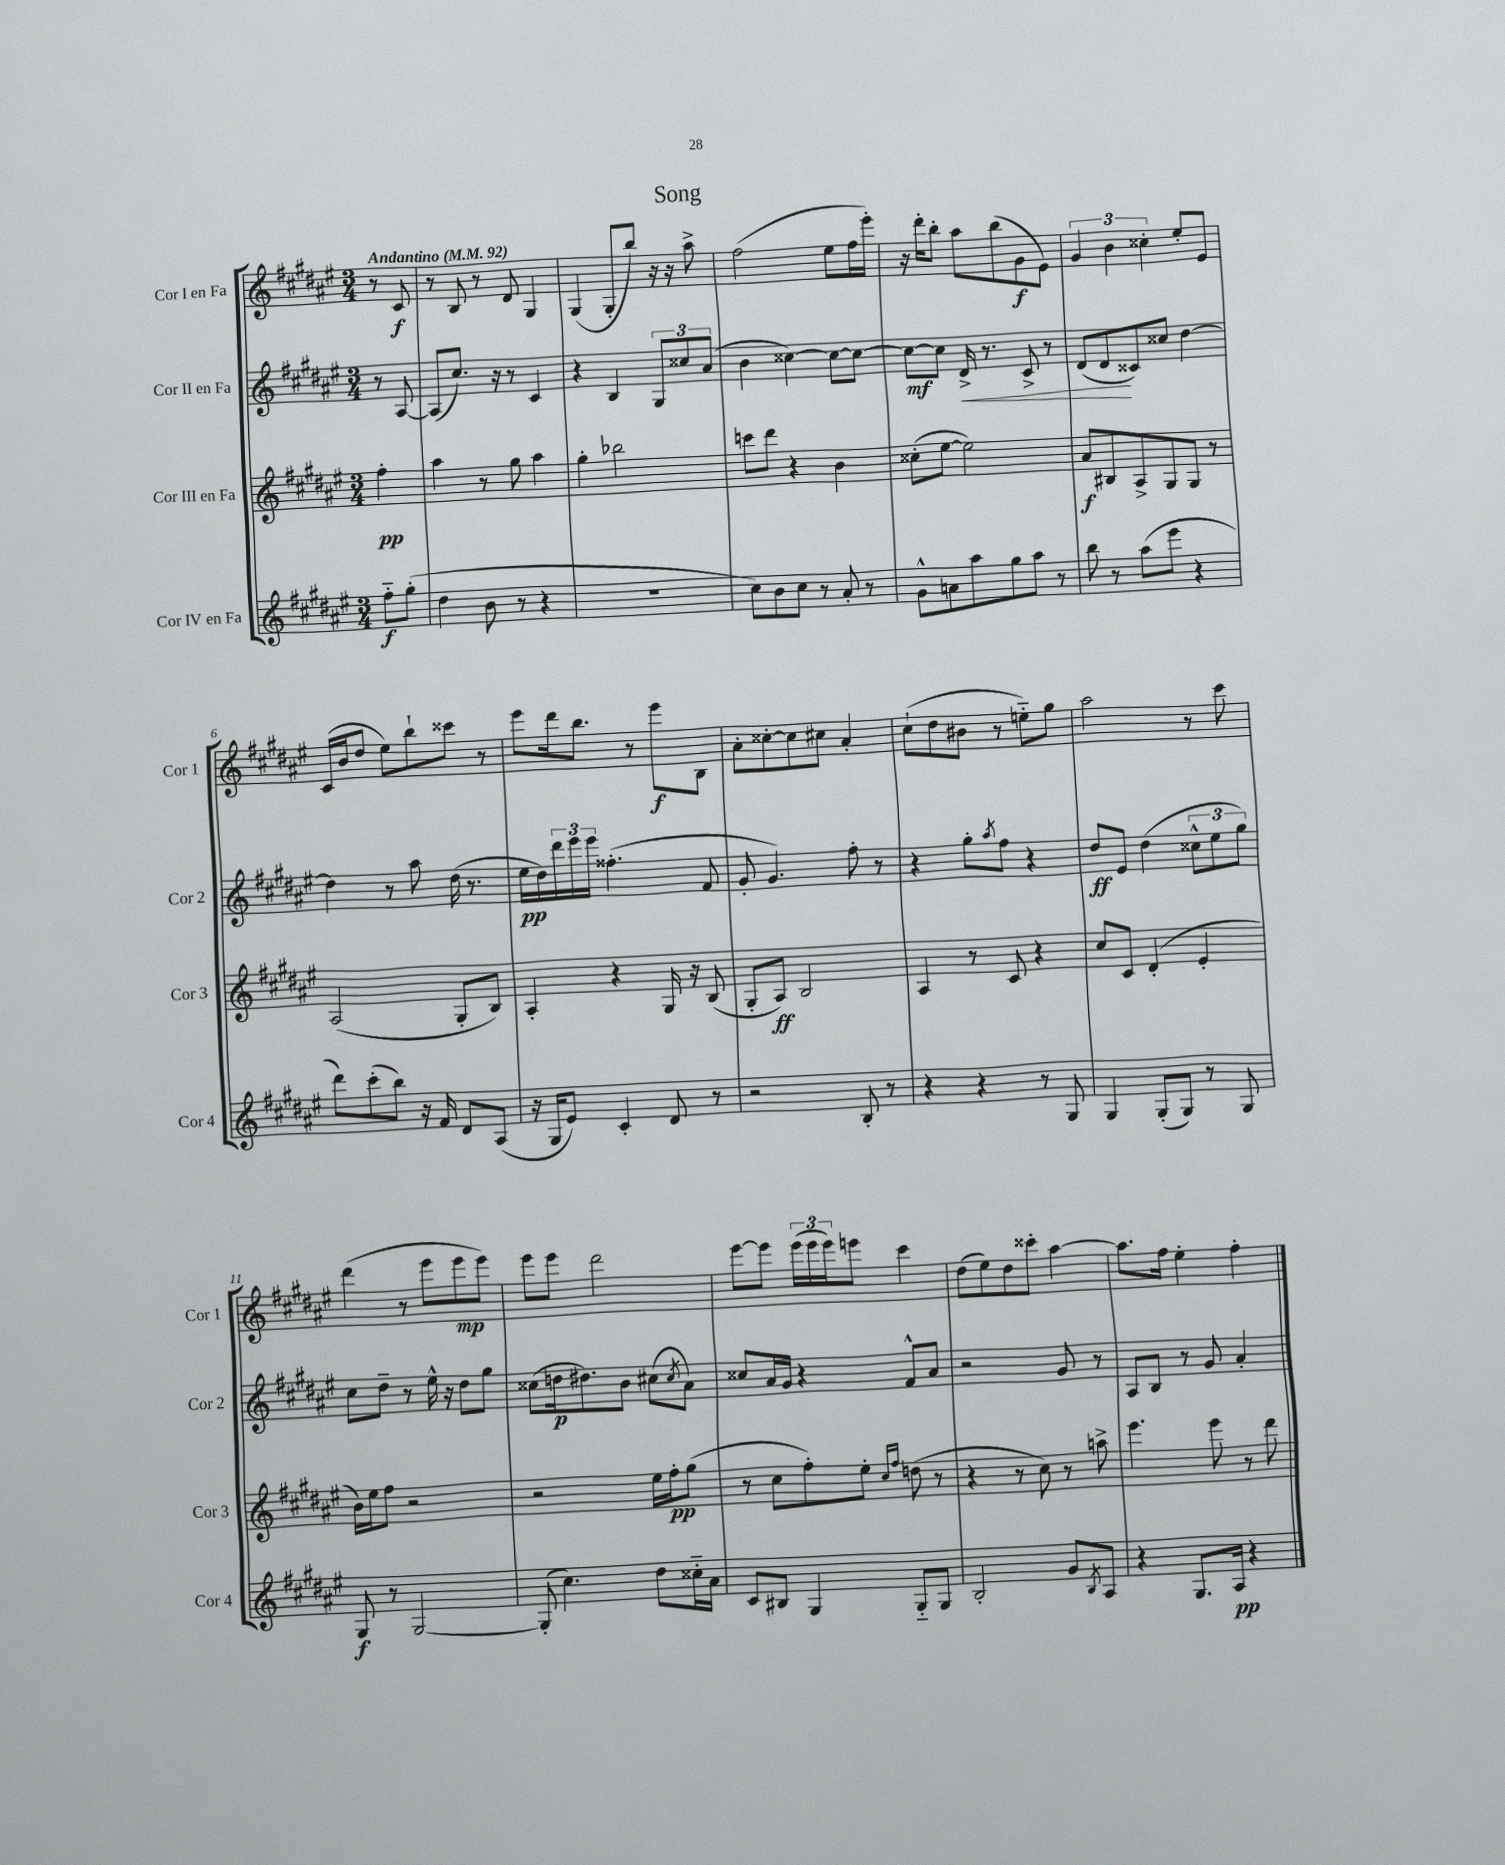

**kern	**dynam	**kern	**dynam	**kern	**dynam	**kern	**dynam
*part4	*part4	*part3	*part3	*part2	*part2	*part1	*part1
*staff4	*staff4	*staff3	*staff3	*staff2	*staff2	*staff1	*staff1
*I"Cor IV en Fa	*	*I"Cor III en Fa	*	*I"Cor II en Fa	*	*I"Cor I en Fa	*
*I'Cor 4	*	*I'Cor 3	*	*I'Cor 2	*	*I'Cor 1	*
*clefG2	*	*clefG2	*	*clefG2	*	*clefG2	*
*k[f#c#g#d#a#e#]	*	*k[f#c#g#d#a#e#]	*	*k[f#c#g#d#a#e#]	*	*k[f#c#g#d#a#e#]	*
*M3/4	*	*M3/4	*	*M3/4	*	*M3/4	*
*MM92	*	*MM92	*	*MM92	*	*MM92	*
=	=	=	=	=	=	=	=
!	!	!	!	!	!	!LO:TX:a:B:t=Andantino	!
8ff#\L	f	4ff#'\	pp	8r	.	8r	.
(8gg#'\J	.	.	.	[8A#/	.	8c#/	f
=1	=1	=1	=1	=1	=1	=1	=1
4dd#\	.	4aa#\	.	(8A#/L]	.	8r	.
.	.	.	.	8.cc#/J)	.	8B/	.
8b\	.	8r	.	.	.	8r	.
.	.	.	.	16r	.	.	.
8r	.	8gg#\	.	8r	.	8d#/	.
4r	.	4aa#\	.	4c#/	.	4G#/	.
=2	=2	=2	=2	=2	=2	=2	=2
2.r	.	4gg#'\	.	4r	.	(4G#/	.
.	.	2bb-X\	.	4B/	.	8G#'/L	.
.	.	.	.	.	.	8bb/J)	.
.	.	.	.	12G#/L	.	16r	.
.	.	.	.	.	.	16r	.
.	.	.	.	12cc##X/	.	.	.
.	.	.	.	.	.	8aa#^\	.
.	.	.	.	(12a#/J	.	.	.
=3	=3	=3	=3	=3	=3	=3	=3
8cc#\L)	.	8cccn\L	.	4b\	.	(2ff#\	.
8b\	.	8ddd#\J	.	.	.	.	.
8cc#\J	.	4r	.	[4cc##X\)	.	.	.
8r	.	.	.	.	.	.	.
8a#'/	.	4b\	.	8cc##\L_	.	8ee#\L	.
8r	.	.	.	8cc##\J_	.	16ff#\L	.
.	.	.	.	.	.	16eee#'\JJ)	.
=4	=4	=4	=4	=4	=4	=4	=4
8g#^^\L	.	(8cc##X'\L	.	8cc##\L_	mf	16r	.
.	.	.	.	.	.	16ddd#'\KL	.
8an\	.	[8ee#\J	.	8cc##\J]	.	8bb'\J	.
!	!	!	!	!	!LO:HP:b	!	!
8aa#\	.	2ee#\])	.	16d#^/	<	8aa#\L	.
.	.	.	.	8.r	.	.	.
8gg#\	.	.	.	.	.	(8bb\	.
8aa#\J	.	.	.	8c#^/	.	8g#\	f
8r	.	.	.	8r	.	8e#\J)	.
=5	=5	=5	=5	=5	=5	=5	=5
8bb\	.	8a#/L	f	(8d#/L	.	6g#/	.
8r	.	8B#X/	.	8d#/	.	.	.
.	.	.	.	.	.	6b\	.
(8aa#\L	.	8A#^/	.	8c##X/)	[	.	.
.	.	.	.	.	.	6cc##X'\	.
8eee#\J	.	8G#/	.	8cc##X/J	.	.	.
4r	.	8G#/J	.	[4dd#\	.	8ee#'/L	.
.	.	8r	.	.	.	8e#/J	.
!!LO:LB:g=z
=6	=6	=6	=6	=6	=6	=6	=6
8ddd#\L)	.	(2A#/	.	4dd#\]	.	(16c#/LL	.
.	.	.	.	.	.	16b/J	.
(8ccc#'\	.	.	.	.	.	8dd#/J	.
8bb\J)	.	.	.	8r	.	8ee#\L)	.
16r	.	.	.	8aa#\	.	8bb`\	.
16f#/	.	.	.	.	.	.	.
8d#/L	.	8G#'/L	.	(16dd#\	.	8ccc##X\J	.
.	.	.	.	8.r	.	.	.
(8A#/J	.	8B/J)	.	.	.	8r	.
=7	=7	=7	=7	=7	=7	=7	=7
16r	.	4A#'/	.	16ee#\LL	pp	8eee#\L	.
16G#/KL	.	.	.	16dd#\)	.	.	.
8e#/J)	.	.	.	24ddd#\	.	16ddd#\k	.
.	.	.	.	24eee#\	.	.	.
.	.	.	.	.	.	8.bb\J	.
.	.	.	.	24eee#\JJ	.	.	.
4c#'/	.	4r	.	(4.ff##X'\	.	.	.
.	.	.	.	.	.	8r	.
8d#/	.	16G#/	.	.	.	8eee#\L	f
.	.	16r	.	.	.	.	.
8r	.	(8B/	.	8f#/	.	8B\J	.
=8	=8	=8	=8	=8	=8	=8	=8
2r	.	8G#'/L	.	8g#'/	.	8a#'\L	.
.	.	8A#/J)	ff	4.g#/)	.	[8cc##X'\	.
.	.	2B/	.	.	.	8cc##\]	.
.	.	.	.	.	.	8cc#X\J	.
8B'/	.	.	.	8ff#'\	.	4a#'/	.
8r	.	.	.	8r	.	.	.
=9	=9	=9	=9	=9	=9	=9	=9
4r	.	4A#/	.	4r	.	(8cc#`\L	.
.	.	.	.	.	.	8dd#\	.
4r	.	8r	.	8gg#'\L	.	8b#X\J	.
.	.	.	.	8qaa#/	.	.	.
.	.	8c#/	.	8ff#\J	.	8r	.
8r	.	4r	.	4r	.	8een\L)	.
8G#/	.	.	.	.	.	8gg#\J	.
=10	=10	=10	=10	=10	=10	=10	=10
4G#/	.	8cc#/L	.	8dd#/L	ff	2aa#\	.
.	.	8c#/J	.	8e#/J	.	.	.
(8G#'/L	.	(4d#'/	.	(4dd#\	.	.	.
8G#/J)	.	.	.	.	.	.	.
8r	.	4e#'/	.	12cc##X^^\L	.	8r	.
.	.	.	.	12ee#\	.	.	.
8G#/	.	.	.	.	.	8ccc#\	.
.	.	.	.	12gg#\J)	.	.	.
!!LO:LB:g=z
=11	=11	=11	=11	=11	=11	=11	=11
8G#/	f	16b\LL)	.	8cc#\L	.	(4ddd#\	.
.	.	16ee#\J	.	.	.	.	.
8r	.	8ff#\J	.	8dd#~\J	.	.	.
[2G#/	.	2r	.	8r	.	8r	.
.	.	.	.	16ee#^^\	.	8eee#\L	.
.	.	.	.	16r	.	.	.
.	.	.	.	8dd#\L	.	8eee#\	mp
.	.	.	.	8gg#\J	.	8eee#\J)	.
=12	=12	=12	=12	=12	=12	=12	=12
(8G#'/]	.	2r	.	(8cc##X\L	.	8eee#\L	.
4.cc#\)	.	.	.	16ddn\k	p	8eee#\J	.
.	.	.	.	8.dd#X\)	.	.	.
.	.	.	.	.	.	2ddd#\	.
.	.	.	.	8b\J	.	.	.
8dd#\L	.	16ee#\LL	.	(8cc#X\L	.	.	.
.	.	16ff#'\J	pp	.	.	.	.
.	.	.	.	8qcc#/	.	.	.
16cc##X\L	.	(8gg#\J	.	8a#\J)	.	.	.
16a#\JJ	.	.	.	.	.	.	.
=13	=13	=13	=13	=13	=13	=13	=13
8c#/L	.	8r	.	8cc##X/L	.	[8eee#\L	.
8B#X/J	.	8cc#\L	.	16a#/L	.	8eee#\J]	.
.	.	.	.	16g#/JJ	.	.	.
4G#/	.	8ff#'\)	.	4r	.	(24eee#\LL	.
.	.	.	.	.	.	24eee#\	.
.	.	.	.	.	.	24eee#\J)	.
.	.	8ee#'\J	.	.	.	8eeen\J	.
.	.	16qqcc#/LL	.	.	.	.	.
.	.	16qqff#/JJ	.	.	.	.	.
8G#/L	.	(8ddn\	.	8f#^^/L	.	4ccc#\	.
8G#/J	.	8r	.	8a#/J	.	.	.
=14	=14	=14	=14	=14	=14	=14	=14
2B'/	.	4r	.	2r	.	(8dd#\L	.
.	.	.	.	.	.	8ee#\)	.
.	.	8r	.	.	.	8dd#\	.
.	.	8cc#\)	.	.	.	8ccc##X'\J	.
8g#/L	.	8r	.	8g#/	.	[4aa#\	.
8qB/	.	.	.	.	.	.	.
8A#/J	.	8aan^\	.	8r	.	.	.
=15	=15	=15	=15	=15	=15	=15	=15
4r	.	4.eee#\	.	8A#/L	.	8.aa#\L]	.
.	.	.	.	8B/J	.	.	.
.	.	.	.	.	.	16ff#\Jk	.
8.G#/L	.	.	.	8r	.	4ee#'\	.
.	.	8eee#\	.	8g#/	.	.	.
16A#/Jk	pp	.	.	.	.	.	.
4r	.	8r	.	4a#'/	.	4ff#'\	.
.	.	8ddd#\	.	.	.	.	.
==	==	==	==	==	==	==	==
*-	*-	*-	*-	*-	*-	*-	*-
